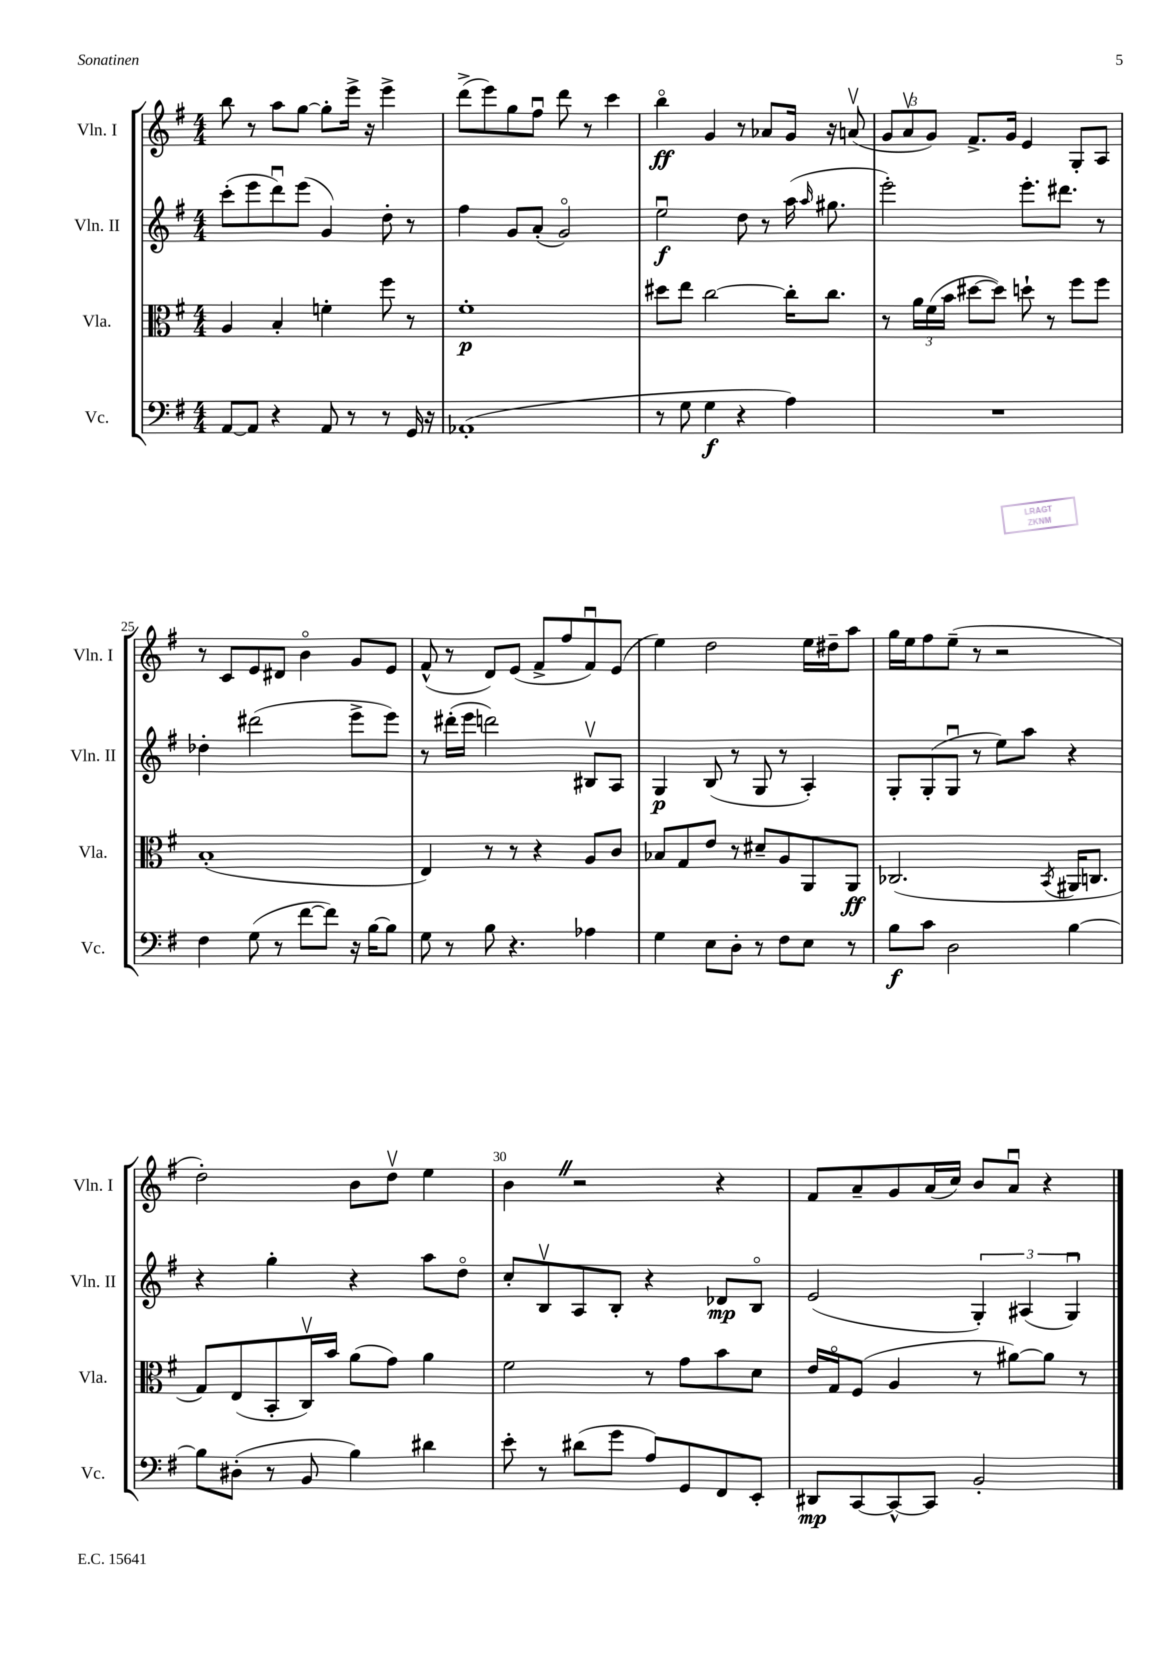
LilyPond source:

<<
\new StaffGroup <<
\new Staff = "s0" \with { instrumentName = "Vln. I" shortInstrumentName = "Vln. I" } {
    \clef treble \key g \major \numericTimeSignature \time 4/4
    \autoBeamOff b''8 r8 a''8[ g''8]~ g''8[-. e'''16]-> r16 e'''4-> |
    d'''8[->( e'''8) g''8 fis''8]\downbow d'''8 r8 c'''4 |
    b''4\flageolet\ff g'4 r8 aes'8[ g'16] r16 a'8\upbow( |
    \tuplet 3/2 { g'8[ a'8\upbow g'8]) } fis'8.[-> g'16] e'4 g8[-. a8] |
    r8 c'8[ e'8 dis'8] b'4\flageolet g'8[ e'8] |
    fis'8-^( r8 d'8[) e'8]( fis'8[-> fis''8 fis'8\downbow) e'8]( |
    e''4) d''2 e''16[ dis''16-- a''8] |
    g''16[ e''16 fis''8 e''8]--( r8 r2 |
    d''2-.) b'8[ d''8]\upbow e''4 |
    b'4 \once \override BreathingSign.text = \markup { \musicglyph "scripts.caesura.straight" } \breathe r2 r4 |
    fis'8[ a'8-- g'8 a'16( c''16]) b'8[ a'8]\downbow r4 \bar "|." |
}
\new Staff = "s1" \with { instrumentName = "Vln. II" shortInstrumentName = "Vln. II" } {
    \clef treble \key g \major \numericTimeSignature \time 4/4
    \autoBeamOff c'''8[-.( e'''8 d'''8\downbow) e'''8]( g'4) d''8-. r8 |
    fis''4 g'8[ a'8]-.( g'2\flageolet) |
    e''2\downbow\f d''8 r8 a''16( \grace { a''16 } gis''8. |
    e'''2-.) e'''8.[-. dis'''8.] r8 |
    des''4-. dis'''2( e'''8[-> e'''8]) |
    r8 dis'''16[-.( e'''16] d'''2) bis8[\upbow a8] |
    g4\p b8( r8 g8 r8 a4-.) |
    g8[-. g8-.( g8]\downbow r8 e''8[) a''8] r4 |
    r4 g''4-. r4 a''8[ d''8]\flageolet |
    c''8[-. b8\upbow a8 b8]-. r4 des'8[\mp b8]\flageolet |
    e'2( \tuplet 3/2 { g4-.) ais4( g4\downbow) } \bar "|." |
}
\new Staff = "s2" \with { instrumentName = "Vla." shortInstrumentName = "Vla." } {
    \clef alto \key g \major \numericTimeSignature \time 4/4
    \autoBeamOff a4 b4-. f'4-. fis''8 r8 |
    fis'1-.\p |
    dis''8[ e''8] c''2~ c''16[-. c''8.] |
    r8 \tuplet 3/2 { a'16[ fis'16( b'16] } dis''8[~ dis''8]) d''8-! r8 fis''8[ fis''8] |
    b1-.( |
    e4) r8 r8 r4 a8[ c'8] |
    bes8[ g8 e'8] r8 dis'8[-- a8 a,8 a,8]\ff |
    ces2.( \acciaccatura { b,8 } ais,16[ c8.] |
    g8[) e8( b,8-. c16\upbow) b'16] a'8[( g'8]) a'4 |
    fis'2 r8 g'8[ b'8 d'8] |
    e'16[ g16\flageolet fis8]( a4 r8 ais'8[~) ais'8] r8 \bar "|." |
}
\new Staff = "s3" \with { instrumentName = "Vc." shortInstrumentName = "Vc." } {
    \clef bass \key g \major \numericTimeSignature \time 4/4
    \autoBeamOff a,8[~ a,8] r4 a,8 r8 r8 g,16 r16 |
    aes,1-.( |
    r8 g8 g4\f r4 a4) |
    R1 |
    fis4 g8( r8 fis'8[~ fis'8]) r16 b16[~ b8] |
    g8 r8 b8 r4. aes4 |
    g4 e8[ d8]-. r8 fis8[ e8] r8 |
    b8[\f c'8] d2 b4~ |
    b8[ dis8]-.( r8 b,8 b4) dis'4 |
    e'8-. r8 dis'8[( g'8] a8[) g,8 fis,8 e,8]-. |
    dis,8[\mp c,8~ c,8~-^ c,8] b,2-. \bar "|." |
}
>>
>>
\layout { \context { \Score currentBarNumber = #21 \override BarNumber.break-visibility = ##(#f #t #t) barNumberVisibility = #(every-nth-bar-number-visible 5) } }
